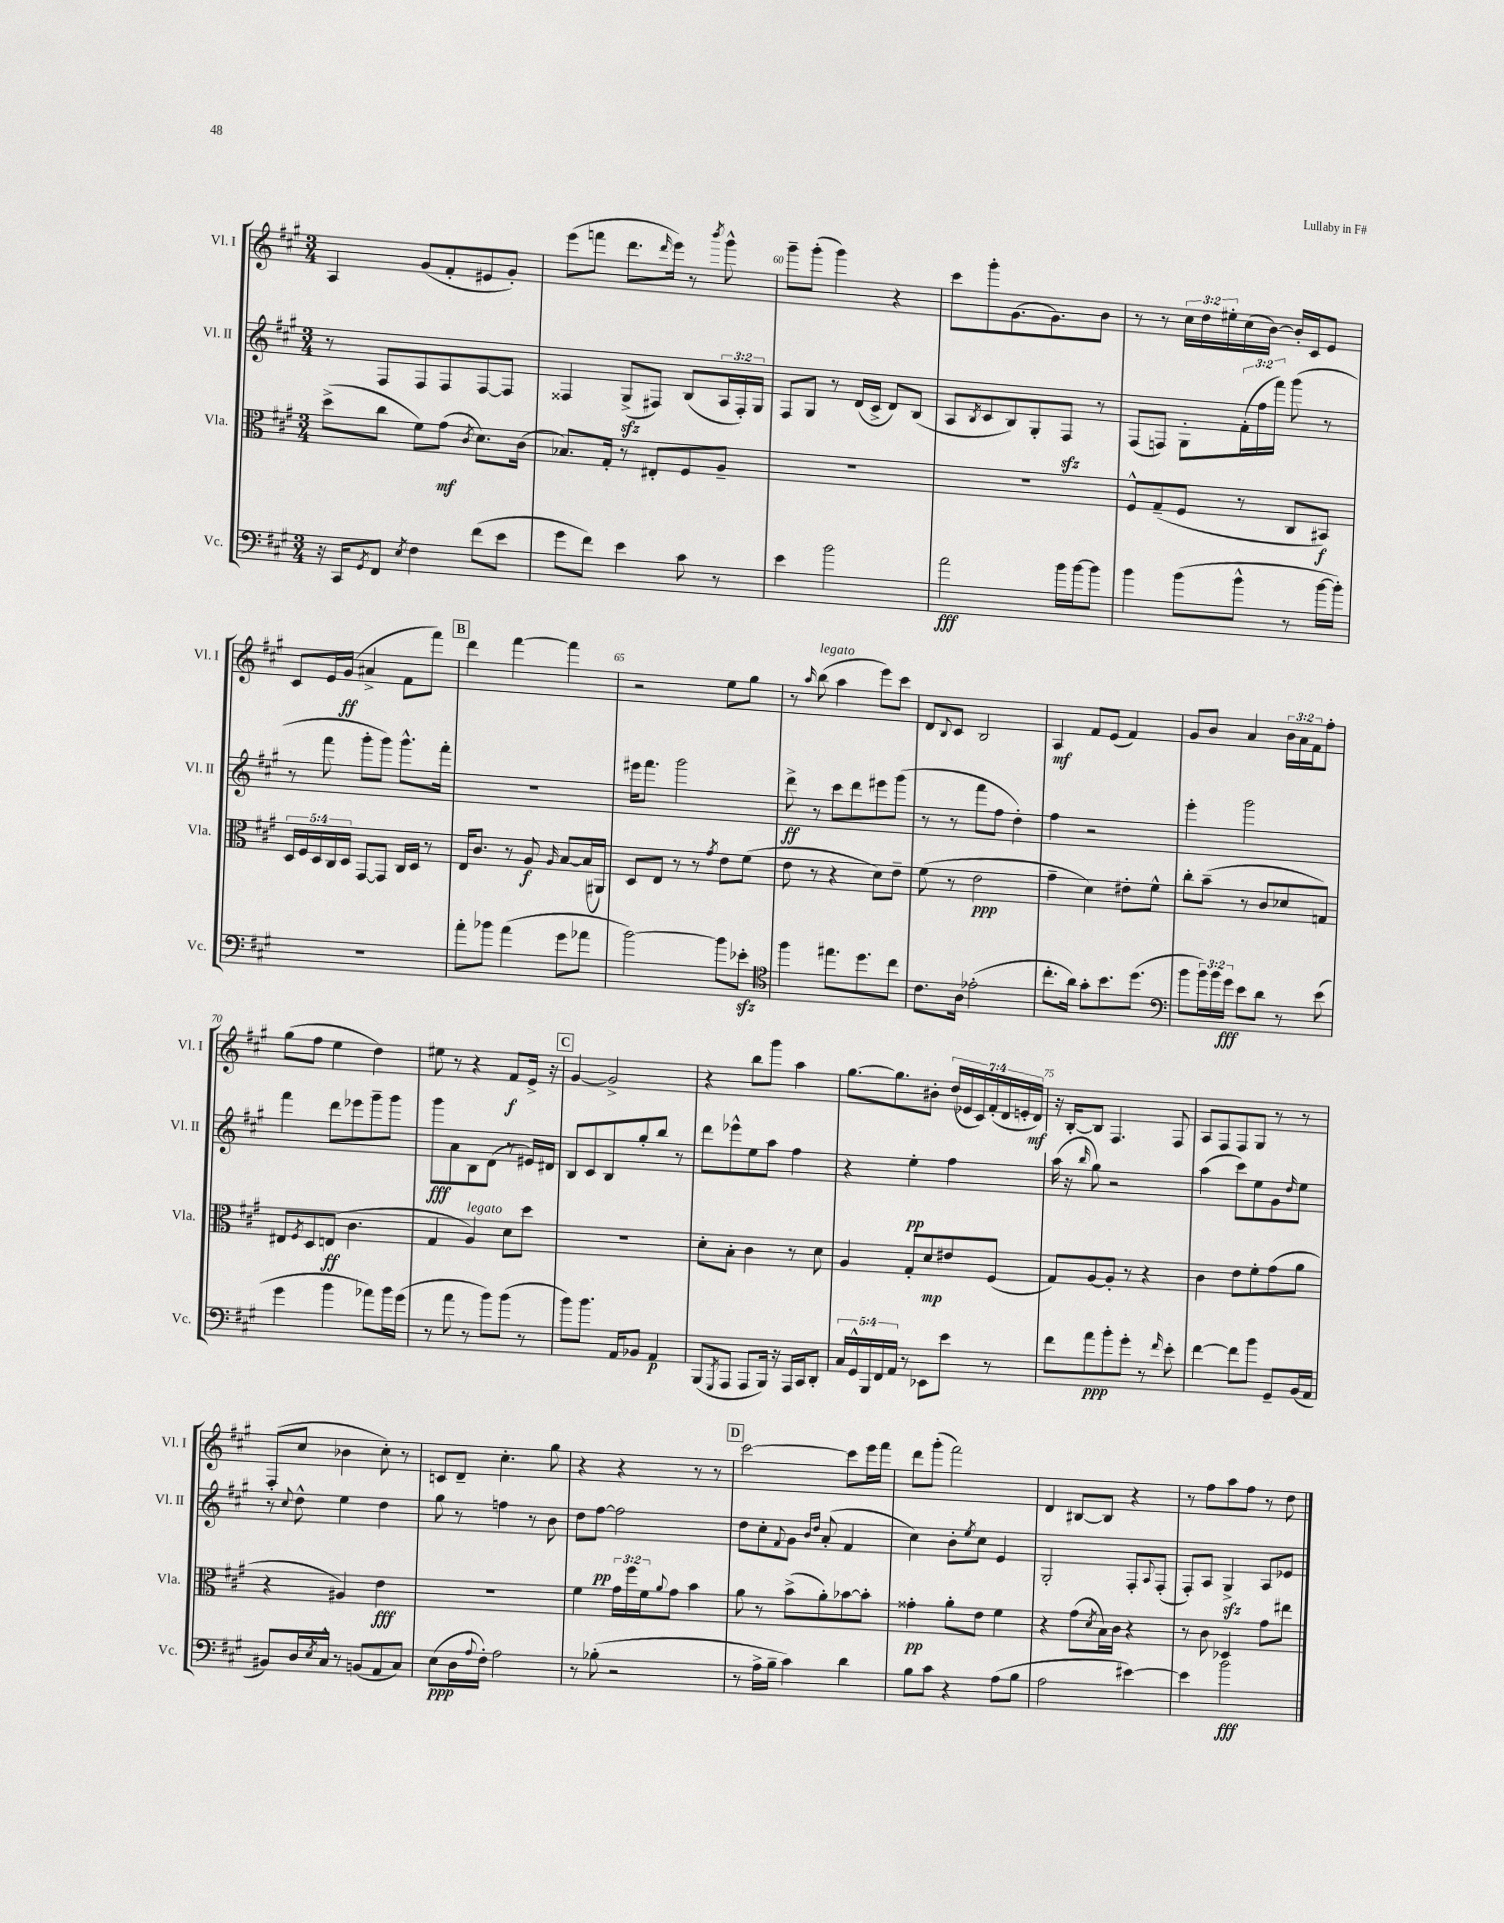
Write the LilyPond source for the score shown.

<<
\new StaffGroup <<
\new Staff = "s0" \with { instrumentName = "Vl. I" shortInstrumentName = "Vl. I" } {
    \clef treble \key a \major \numericTimeSignature \time 3/4 \override Staff.TupletNumber.text = #tuplet-number::calc-fraction-text
    a4 gis'8( fis'8-. eis'8 gis'8-.) |
    e'''8( f'''8 d'''8. \grace { d'''16 } e'''16) r8 \acciaccatura { b'''8 } gis'''8-^ |
    gis'''8-- gis'''8-.( gis'''4) r4 |
    cis'''8 gis'''8-. gis'8.( gis'8.) b'8 |
    r8 r8 \tuplet 3/2 { cis''16 d''16 eis''16-. } cis''16( b'16~) b'16-. cis'16 e'8 |
    cis'8 e'16 gis'16\ff( ais'4-> fis'8 fis'''8) |
    \mark \markup { \box "B" } d'''4 fis'''4~ fis'''4 |
    r2 e''8 gis''8 |
    r8 \grace { a''16 } b''8^\markup { \italic "legato" }( a''4 e'''8) cis'''8 |
    d'8 \appoggiatura { b8 } cis'8 b2 |
    a4\mf fis'8 e'8( fis'4) |
    gis'8 b'8 a'4 \tuplet 3/2 { b'16 a'16 fis'16 } fis''8-. |
    gis''8( fis''8 e''4 d''4) |
    eis''8 r8 r4 fis'8\f e'16-> r16 |
    \mark \markup { \box "C" } gis'4~ gis'2-> |
    r4 b''8 gis'''8 a''4 |
    gis''8.~ gis''8. bis'8-. \tuplet 7/4 { d''16( ees'16 cis'16) fis'16-.( d'16 e'16-. d'16\mf) } |
    r16 b16~-. b8 fis4. fis8 |
    a8 fis8 fis8 gis8 r8 r8 |
    fis8-.( cis''8 bes'4 cis''8-.) r8 |
    c'8 d'8-- cis''4.-. gis''8 |
    r4 r4 r8 r8 |
    \mark \markup { \box "D" } cis'''2~ cis'''8 e'''16 fis'''16 |
    d'''8 gis'''8-.( fis'''2) |
    d'4 bis8~ bis8 r4 |
    r8 fis''8 a''8 fis''8 r8 d''8 \bar "|." |
}
\new Staff = "s1" \with { instrumentName = "Vl. II" shortInstrumentName = "Vl. II" } {
    \clef treble \key a \major \numericTimeSignature \time 3/4 \override Staff.TupletNumber.text = #tuplet-number::calc-fraction-text
    r8 fis8 fis8 fis8 fis8~ fis8 |
    fisis4 gis8->\sfz( fis8) b8( \tuplet 3/2 { a16 fis16-.) gis16 } |
    fis8 gis8 r8 d'16( cis'16-> d'8) b8( |
    a8 \acciaccatura { b8 } cis'8 b8) gis8-. fis8\sfz r8 |
    fis8( f8) gis8-. \tuplet 3/2 { fis'16-.( fis''16 fis'''16) } gis'''8( r8 |
    r8 fis'''8 gis'''8-. gis'''8) gis'''8.-^ fis'''16-. |
    \mark \markup { \box "B" } R2. |
    eis'''16 fis'''8. gis'''2 |
    d'''8->\ff r8 cis'''8 d'''8 eis'''8 gis'''8( |
    r8 r8 fis'''8 fis''8 d''4-.) |
    fis''4 r2 |
    e'''4-. gis'''2 |
    fis'''4 d'''8 ees'''8 gis'''8-- gis'''8 |
    gis'''8\fff a'8 b8 d'8( r8 eis'16) dis'16 |
    \mark \markup { \box "C" } b8 cis'8 b8 gis''8-. b''8 r8 |
    d'''8 ees'''8-^ e''8 a''8 fis''4 |
    r4 e''4-.\pp fis''4 |
    a''16( r16 \grace { b''16 } gis''8) r2 |
    a''4( cis'''8) e''8 gis'8 \grace { d''16 } e''8 |
    r8 \appoggiatura { cis''8 } d''8-^ e''4 d''4 |
    gis''8 r8 f''4 r8 b'8 |
    d''8 fis''8~\pp fis''2 |
    \mark \markup { \box "D" } d''8 cis''8-. \appoggiatura { fis'8 } gis'8 \grace { b'16 d''16 } a'8-.( fis'4 |
    cis''4) b'8-. \acciaccatura { e''8 } cis''8 e'4 |
    gis2-. fis8-. \appoggiatura { a8 } fis8-.( |
    fis8-.) a8 gis4->\sfz a8 ees'8 \bar "|." |
}
\new Staff = "s2" \with { instrumentName = "Vla." shortInstrumentName = "Vla." } {
    \clef alto \key a \major \numericTimeSignature \time 3/4 \override Staff.TupletNumber.text = #tuplet-number::calc-fraction-text
    d''8->( cis''8 fis'8) gis'8\mf( \acciaccatura { cis'8 } d'8.) cis'16( |
    bes8.) gis16-. r8 eis8-. fis8 a8-- |
    R2. |
    R2. |
    fis8-^ gis8--( fis8 r8 cis8 bis,8\f) |
    \tuplet 5/4 { d16 fis16 d16 cis16 d16 } gis,8~ gis,8 cis16 d16 r8 |
    \mark \markup { \box "B" } e16 cis'8. r8 a8\f \grace { a16 } b8~ b16( ais,16) |
    d8 e8 r8 r8 \acciaccatura { gis'8 } e'8 fis'8( |
    e'8 r8 r4 d'8) e'8-- |
    fis'8( r8 e'2\ppp |
    gis'4-- d'4) eis'8-. fis'8-^ |
    cis''8-. b'8--( r8 cis'8 des'8 g8) |
    eis8 \acciaccatura { fis8 } d8 e8\ff( cis'4. |
    gis4 a4^\markup { \italic "legato" }) d'8 d''8 |
    \mark \markup { \box "C" } R2. |
    d'8-. b8-. cis'4 r8 d'8 |
    a4 gis8-. d'8\mp eis'8 fis8( |
    gis8) a8~ a8-. r8 r4 |
    cis'4 e'8 fis'8-. gis'8( a'8 |
    r4 ais4) e'4\fff |
    R2. |
    fis'4 \tuplet 3/2 { gis'16 fis''16 fis'16 } \appoggiatura { a'8 } gis'8 b'4 |
    \mark \markup { \box "D" } a'8 r8 b'8->( a'8-.) bes'8~ bes'8-. |
    gisis'4-.\pp a'8-. e'8 fis'4 |
    r4 gis'8( \acciaccatura { d'8 } b16) cis'16 r4 |
    r8 cis'8 des4 gis'8 eis''8 \bar "|." |
}
\new Staff = "s3" \with { instrumentName = "Vc." shortInstrumentName = "Vc." } {
    \clef bass \key a \major \numericTimeSignature \time 3/4 \override Staff.TupletNumber.text = #tuplet-number::calc-fraction-text
    r16 cis,16 \acciaccatura { gis,8 } fis,8 \acciaccatura { e8 } fis4 fis'8( e'8 |
    gis'8 fis'8) e'4 cis'8 r8 |
    e'4 b'2 |
    a'2\fff b'16 b'16~ b'8 |
    b'4 b'8( b'8-^ r8 b'16~ b'16-.) |
    R2. |
    \mark \markup { \box "B" } a'8-. bes'8 a'4( gis'8 aes'8 |
    b'2~) b'8 ees'8-.\sfz |
    \clef tenor fis''4 eis''8. d''8. cis''8 |
    cis'8. a16 ees'2-.( |
    cis''8.-. a'16) gis'8-. b'8. d''8.( |
    \clef bass b'8 \tuplet 3/2 { b'16) b'16 gis'16\fff } e'8 d'8 r8 e'8( |
    gis'4 b'4 aes'8) b'16 gis'16( |
    r8 a'8 r8 b'8) b'8( r8 |
    \mark \markup { \box "C" } b'8) b'8. a,16 bes,8 a,4\p |
    b,,8( \acciaccatura { gis,,8 } a,,8 a,,8 b,,16) r16 a,,16 cis,16 d,8-. |
    \tuplet 5/4 { cis16 gis,16-^ b,,16 fis,16 a,16 } r8 ees,8 e'8 r8 |
    fis'8 a'8\ppp b'8-. gis'8-. r8 \grace { fis'16 } e'8-. |
    fis'4~ fis'8 b'8 gis,8-- b,16( a,16 |
    bis,8) d16 \acciaccatura { e8 } cis16-^ r8 b,8( a,8 cis8) |
    e8\ppp( d16 \appoggiatura { a8 } fis16-.) a2 |
    r8 bes8-.( r2 |
    \mark \markup { \box "D" } r8 a16-> b16-- cis'4) d'4 |
    b8 cis'8 r4 a8( b8 |
    a2 eis'4~) |
    eis'4 b'2\fff \bar "|." |
}
>>
>>
\layout { \context { \Score currentBarNumber = #58 \override BarNumber.break-visibility = ##(#f #t #t) barNumberVisibility = #(every-nth-bar-number-visible 5) } }
